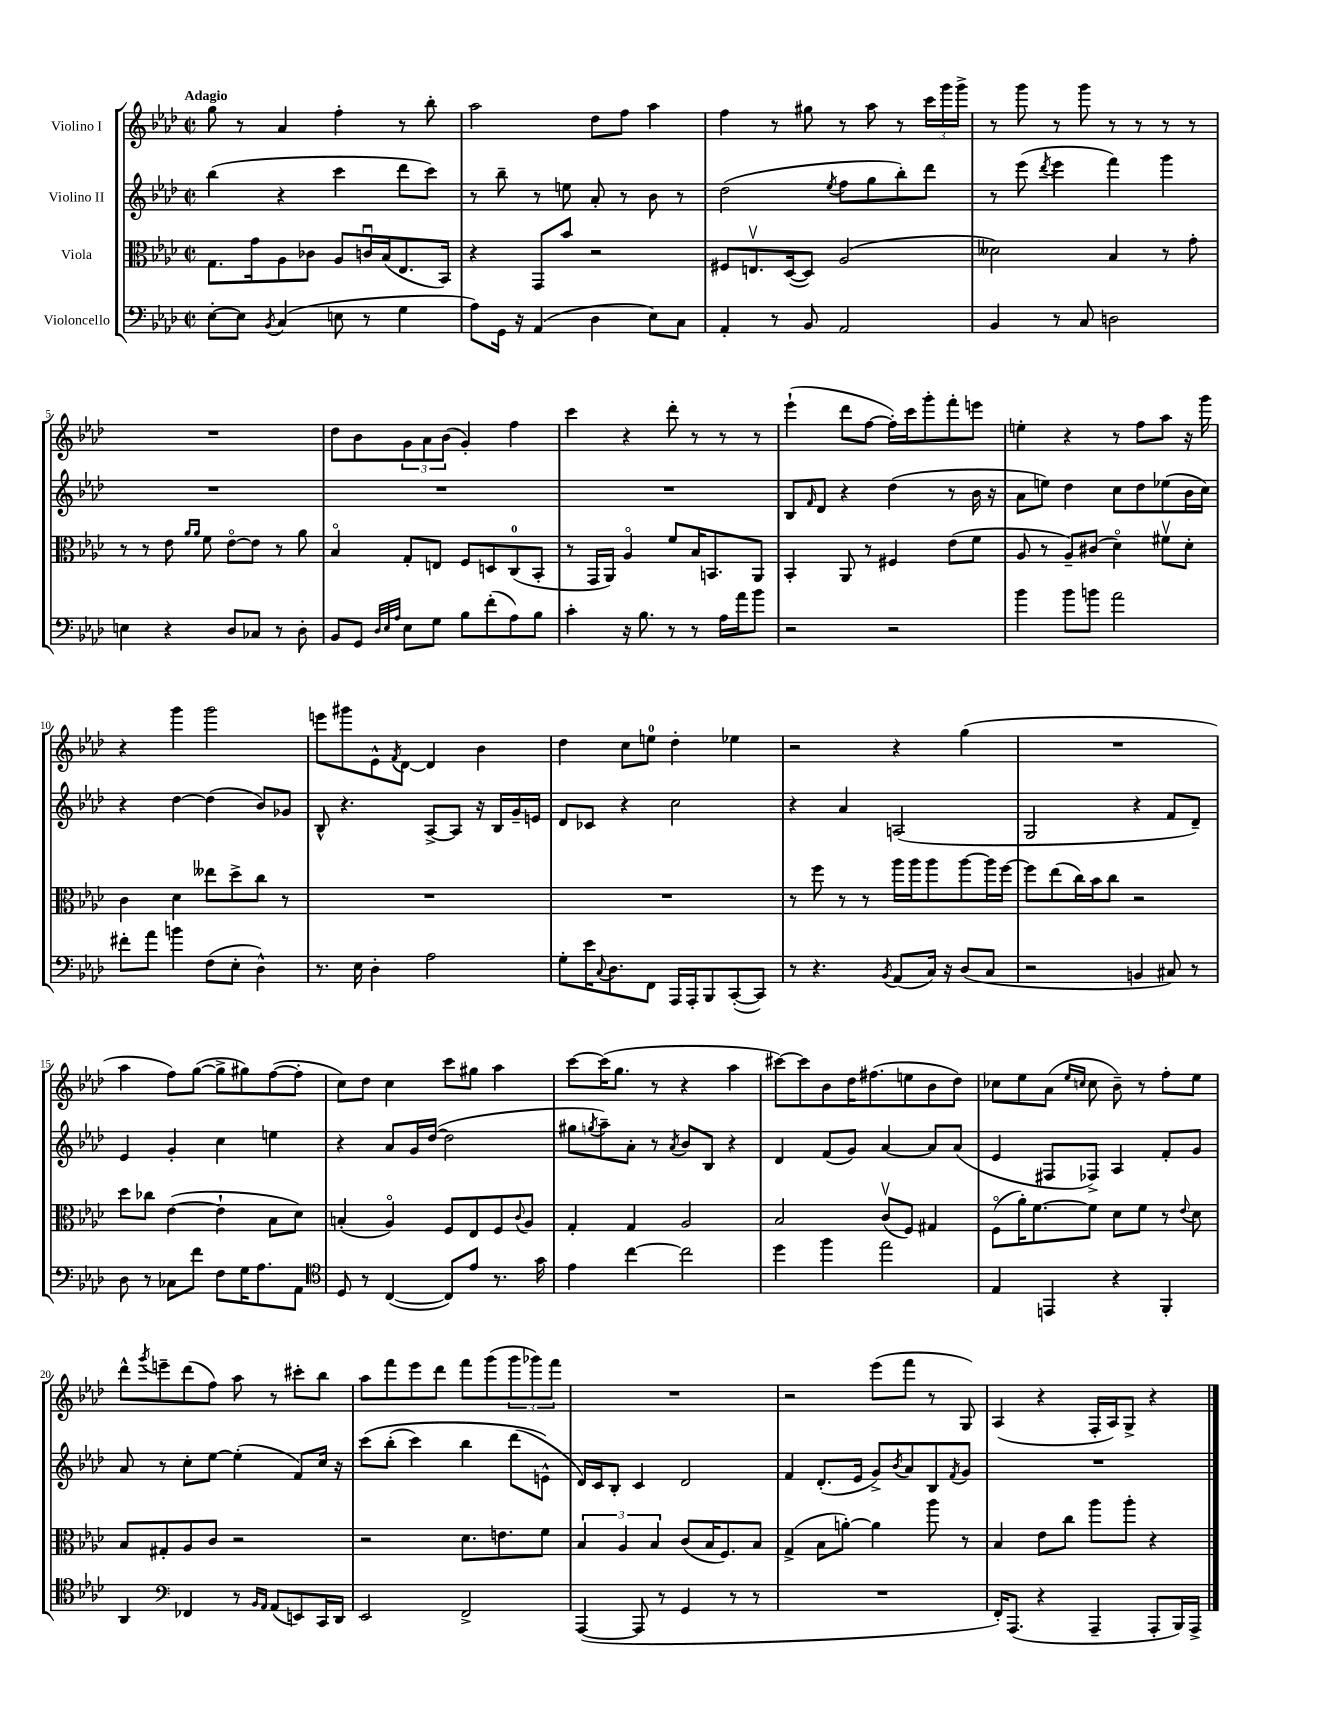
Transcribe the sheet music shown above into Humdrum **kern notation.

**kern	**kern	**kern	**kern
*part4	*part3	*part2	*part1
*staff4	*staff3	*staff2	*staff1
*I"Violoncello	*I"Viola	*I"Violino II	*I"Violino I
*clefF4	*clefC3	*clefG2	*clefG2
*k[b-e-a-d-]	*k[b-e-a-d-]	*k[b-e-a-d-]	*k[b-e-a-d-]
*M2/2	*M2/2	*M2/2	*M2/2
*met(c|)	*met(c|)	*met(c|)	*met(c|)
=1	=1	=1	=1
!	!	!	!LO:TX:a:B:t=Adagio
[8E-'\L	8.G\L	(4bb-\	8gg\
8E-\J]	.	.	8r
.	16g\k	.	.
8qBB-/	.	.	.
(4C/	8A-\	4r	4a-/
.	8c-X\J	.	.
8En\	8A-/L	4ccc\	4ff'\
8r	16cnu/L	.	.
.	(16B-/J	.	.
4G\	8.E-/	8ddd-\L	8r
.	.	8ccc\J)	8bb-'\
.	16BB-/Jk)	.	.
=2	=2	=2	=2
8A-\L)	4r	8r	2aa-\
16GG\Jk	.	8bb-~\	.
16r	.	.	.
(4AA-/	8GG/L	8r	.
.	8b-/J	8een\	.
4D-\	2r	8a-'/	8dd-\L
.	.	8r	8ff\J
8E-\L)	.	8b-\	4aa-\
8C\J	.	8r	.
=3	=3	=3	=3
4AA-'/	8F#X/L	(2dd-\	4ff\
.	8.Env/	.	.
8r	.	.	8r
.	([16D-/k	.	.
8BB-/	8D-/J])	.	8gg#X\
.	.	8qee-/	.
2AA-/	(2A-/	8ff\L	8r
.	.	8gg\	8aa-\
.	.	8bb-'\)	8r
.	.	8ddd-\J	24ccc\LL
.	.	.	24ggg\
.	.	.	24ggg^\JJ
=4	=4	=4	=4
4BB-/	2d--X\)	8r	8r
.	.	(8eee-\	8ggg\
.	.	8qddd-/	.
8r	.	4eee-\	8r
8C/	.	.	8ggg\
2Dn\	4B-/	4fff\)	8r
.	.	.	8r
.	8r	4ggg\	8r
.	8g'\	.	8r
!!LO:LB:g=z
=5	=5	=5	=5
4En\	8r	1r	1r
.	8r	.	.
4r	8e-\	.	.
.	16qqa-/LL	.	.
.	16qqa-/JJ	.	.
.	8f\	.	.
8D-/L	[8e-\L	.	.
8C-X/J	8e-\J]	.	.
8r	8r	.	.
8D-'\	8a-\	.	.
=6	=6	=6	=6
8BB-/L	4B-/	1r	8dd-\L
8GG/J	.	.	8b-\
32qqD-/LLL	.	.	.
32qqE-/	.	.	.
32qqA-/JJJ	.	.	.
8E-\L	8G'/L	.	12g\
.	.	.	12a-\
8G\J	8En/J	.	.
.	.	.	(12b-\J
8B-\L	8F/L	.	4g'/)
(8f'\	8Dn/	.	.
8A-\)	(8C/	.	4ff\
8B-\J	8BB-'/J	.	.
=7	=7	=7	=7
4c'\	8r	1r	4ccc\
.	16GG/LL	.	.
.	16AA-/JJ)	.	.
16r	4A-/	.	4r
8.B-\	.	.	.
8r	8f/L	.	8ddd-'\
8r	16B-/K	.	8r
.	8.BBn/	.	.
16A-\LL	.	.	8r
16a-\J	.	.	.
8b-\J	8AA-/J	.	8r
=8	=8	=8	=8
2r	4BB-'/	8B-/L	(4eee-`\
.	.	16qqf/	.
.	.	8d-/J	.
.	8AA-/	4r	8ddd-\L
.	8r	.	[8ff\J
2r	4F#X/	(4dd-\	16ff'\LL])
.	.	.	16ccc\J
.	.	.	8ggg'\
.	(8e-\L	8r	8fff'\
.	8f\J	16b-\	8eeen\J
.	.	16r	.
=9	=9	=9	=9
4b-\	8A-/	8a-\L	4een'\
.	8r	8een\J)	.
8b-\L	8A-~/L)	4dd-\	4r
8bn\J	(8c#X/J	.	.
2a-\	4d-\)	8cc\L	8r
.	.	8dd-\	8ff\L
.	8f#Xv\L	(8ee-X\	8aa-\J
.	8d-'\J	16b-\L	16r
.	.	16cc\JJ)	16ggg\
!!LO:LB:g=z
=10	=10	=10	=10
8f#X'\L	4c\	4r	4r
8a-\J	.	.	.
4bn\	4d-\	[4dd-\	4ggg\
(8F\L	8ee--X\L	(4dd-\]	2ggg\
8E-'\J	8dd-^\	.	.
4D-^^\)	8cc\J	8b-/L)	.
.	8r	8g-X/J	.
=11	=11	=11	=11
8.r	1r	8B-^^/	8eeen\L
.	.	4.r	8ggg#X\
16E-\	.	.	.
4D-'\	.	.	8e-^^\
.	.	.	8qf/
.	.	.	[8d-\J
2A-\	.	[8A-^/L	4d-/]
.	.	8A-/J]	.
.	.	16r	4b-\
.	.	16B-/LL	.
.	.	16g~/	.
.	.	16en/JJ	.
=12	=12	=12	=12
8G'\L	1r	8d-/L	4dd-\
16e-\K	.	8c-X/J	.
8qqC/	.	.	.
8.D-\	.	.	.
.	.	4r	8cc\L
8FF\J	.	.	8een\J
16AAA-/LL	.	2cc\	4dd-'\
16AAA-'/J	.	.	.
8BBB-/	.	.	.
([8CC'/	.	.	4ee-X\
8CC/J])	.	.	.
=13	=13	=13	=13
8r	8r	4r	2r
4.r	8ff\	.	.
.	8r	4a-/	.
.	8r	.	.
8qBB-/	.	.	.
(8AA-/L	16aa-\LL	(2An/	4r
.	16aa-\J	.	.
16C/Jk)	8aa-\	.	.
16r	.	.	.
(8D-/L	[8aa-\	.	(4gg\
8C/J	16aa-\L]	.	.
.	[16ff\JJ	.	.
=14	=14	=14	=14
2r	8ff\L]	2G/	1r
.	(8ee-\	.	.
.	16cc\L)	.	.
.	16b-\J	.	.
.	8cc\J	.	.
4BBn/	2r	4r	.
8C#X/)	.	8f/L	.
8r	.	8d-~/J)	.
!!LO:LB:g=z
=15	=15	=15	=15
8D-\	8dd-\L	4e-/	4aa-\
8r	8cc-X\J	.	.
8C-X\L	([4e-\	4g'/	8ff\L)
8f\J	.	.	([8gg\J
8F\L	4e-`\]	4cc\	8gg^\L]
16G\K	.	.	8gg#X\)
8.A-\	.	.	.
.	8B-\L	4een\	([8ff\
8AA-\J	8d-\J)	.	8ff'\J]
=16	=16	=16	=16
*clefC4	*	*	*
8D-/	(4Bn'/	4r	8cc\L)
8r	.	.	8dd-\J
([4C/	4A-/)	8a-/L	4cc\
.	.	16g/L	.
.	.	([16dd-/JJ	.
8C/L])	8F/L	2dd-\]	8ccc\L
8e-/J	8E-/	.	8gg#X\J
8.r	8F/	.	4aa-\
.	8qqc/	.	.
.	8A-/J	.	.
16g\	.	.	.
=17	=17	=17	=17
4e-\	4G'/	8gg#X\L	[8ccc\L
.	.	8qggn/	.
.	.	8aa-~\)	(16ccc\K]
.	.	.	8.gg\J
[4cc\	4G/	8a-'\J	.
.	.	8r	8r
.	.	8qa-/	.
2cc\]	2A-/	8b-/L	4r
.	.	8B-/J	.
.	.	4r	4aa-\
=18	=18	=18	=18
4dd-\	2B-/	4d-/	[8ccc#X\L)
.	.	.	8ccc#\]
4ff\	.	(8f/L	8b-\
.	.	8g/J)	16dd-\K
.	.	.	(8.ff#X\
2ee-\	(8cv/L	[4a-/	.
.	8F/J)	.	8een\
.	4G#X/	8a-/L]	8b-\
.	.	(8a-/J	8dd-\J)
=19	=19	=19	=19
4E-/	(8F\L	4e-/	8cc-X\L
.	16a-'\K)	.	8ee-\
.	[8.f\	.	.
4EEn/	.	8F#X/L	(8a-\J
.	.	.	16qqee-/LL
.	.	.	16qqccn/JJ
.	8f\J]	8F-X^/J)	8cc\
4r	8d-\L	4A-/	8b-~\)
.	8f\J	.	8r
4FF'/	8r	8f'/L	8ff'\L
.	8qqe-/	.	.
.	8d-\	8g/J	8ee-\J
!!LO:LB:g=z
=20	=20	=20	=20
4AA-/	8B-/L	8a-/	8ddd-^^\L
.	.	.	8qggg/
.	8G#X'/	8r	8eeen~\
*clefF4	*	*	*
4FF-X/	8A-/	8cc'\L	(8ddd-\
.	8c/J	[8ee-\J	8ff\J)
8r	2r	(4ee-'\]	8aa-\
16qqBB-/LL	.	.	.
16qqAA-/JJ	.	.	.
(8AA-/L	.	.	8r
8EEn/)	.	8f/L)	8ccc#X'\L
16CC/L	.	16cc/Jk	8bb-\J
16DD-/JJ	.	16r	.
=21	=21	=21	=21
2EE-/	2r	(8ccc\L	8aa-\L
.	.	(8bb-'\J	8fff\
.	.	4ccc\)	8eee-\
.	.	.	8ddd-\J
2FF^/	8.d-\L	4bb-\	8fff\L
.	.	.	(8ggg\
.	8.en\	.	.
.	.	(8ddd-\L	12ggg\
.	.	.	12ggg-X\)
.	8f\J	8en^^\J)	.
.	.	.	12fff\J
=22	=22	=22	=22
([4AAA-/	6B-/	16d-/LL)	1r
.	.	16c/J	.
.	.	8B-'/J	.
.	6A-/	.	.
8AAA-/]	.	4c/	.
.	6B-/	.	.
8r	.	.	.
4GG/	(8c/L	2d-/	.
.	16B-/K	.	.
.	8.F/)	.	.
8r	.	.	.
8r	8B-/J	.	.
=23	=23	=23	=23
1r	(4G^/	4f/	2r
.	8B-\L	(8.d-'/L	.
.	[8an'\J)	.	.
.	.	16e-/Jk	.
.	4a\]	8g^/L)	(8eee-\L
.	.	8qb-/	.
.	.	8a-/	8fff\J
.	8aa-\	8B-/	8r
.	.	8qf/	.
.	8r	8g/J	8G/)
=24	=24	=24	=24
16FF'/KL)	4B-/	1r	(4A-/
(8.AAA-/J	.	.	.
4r	8e-\L	.	4r
.	8cc\J	.	.
4AAA-~/	8aa-\L	.	16F'/LL
.	.	.	16A-/J)
.	8aa-'\J	.	8G^/J
8AAA-'/L	4r	.	4r
16BBB-/L)	.	.	.
16AAA-^/JJ	.	.	.
==	==	==	==
*-	*-	*-	*-
